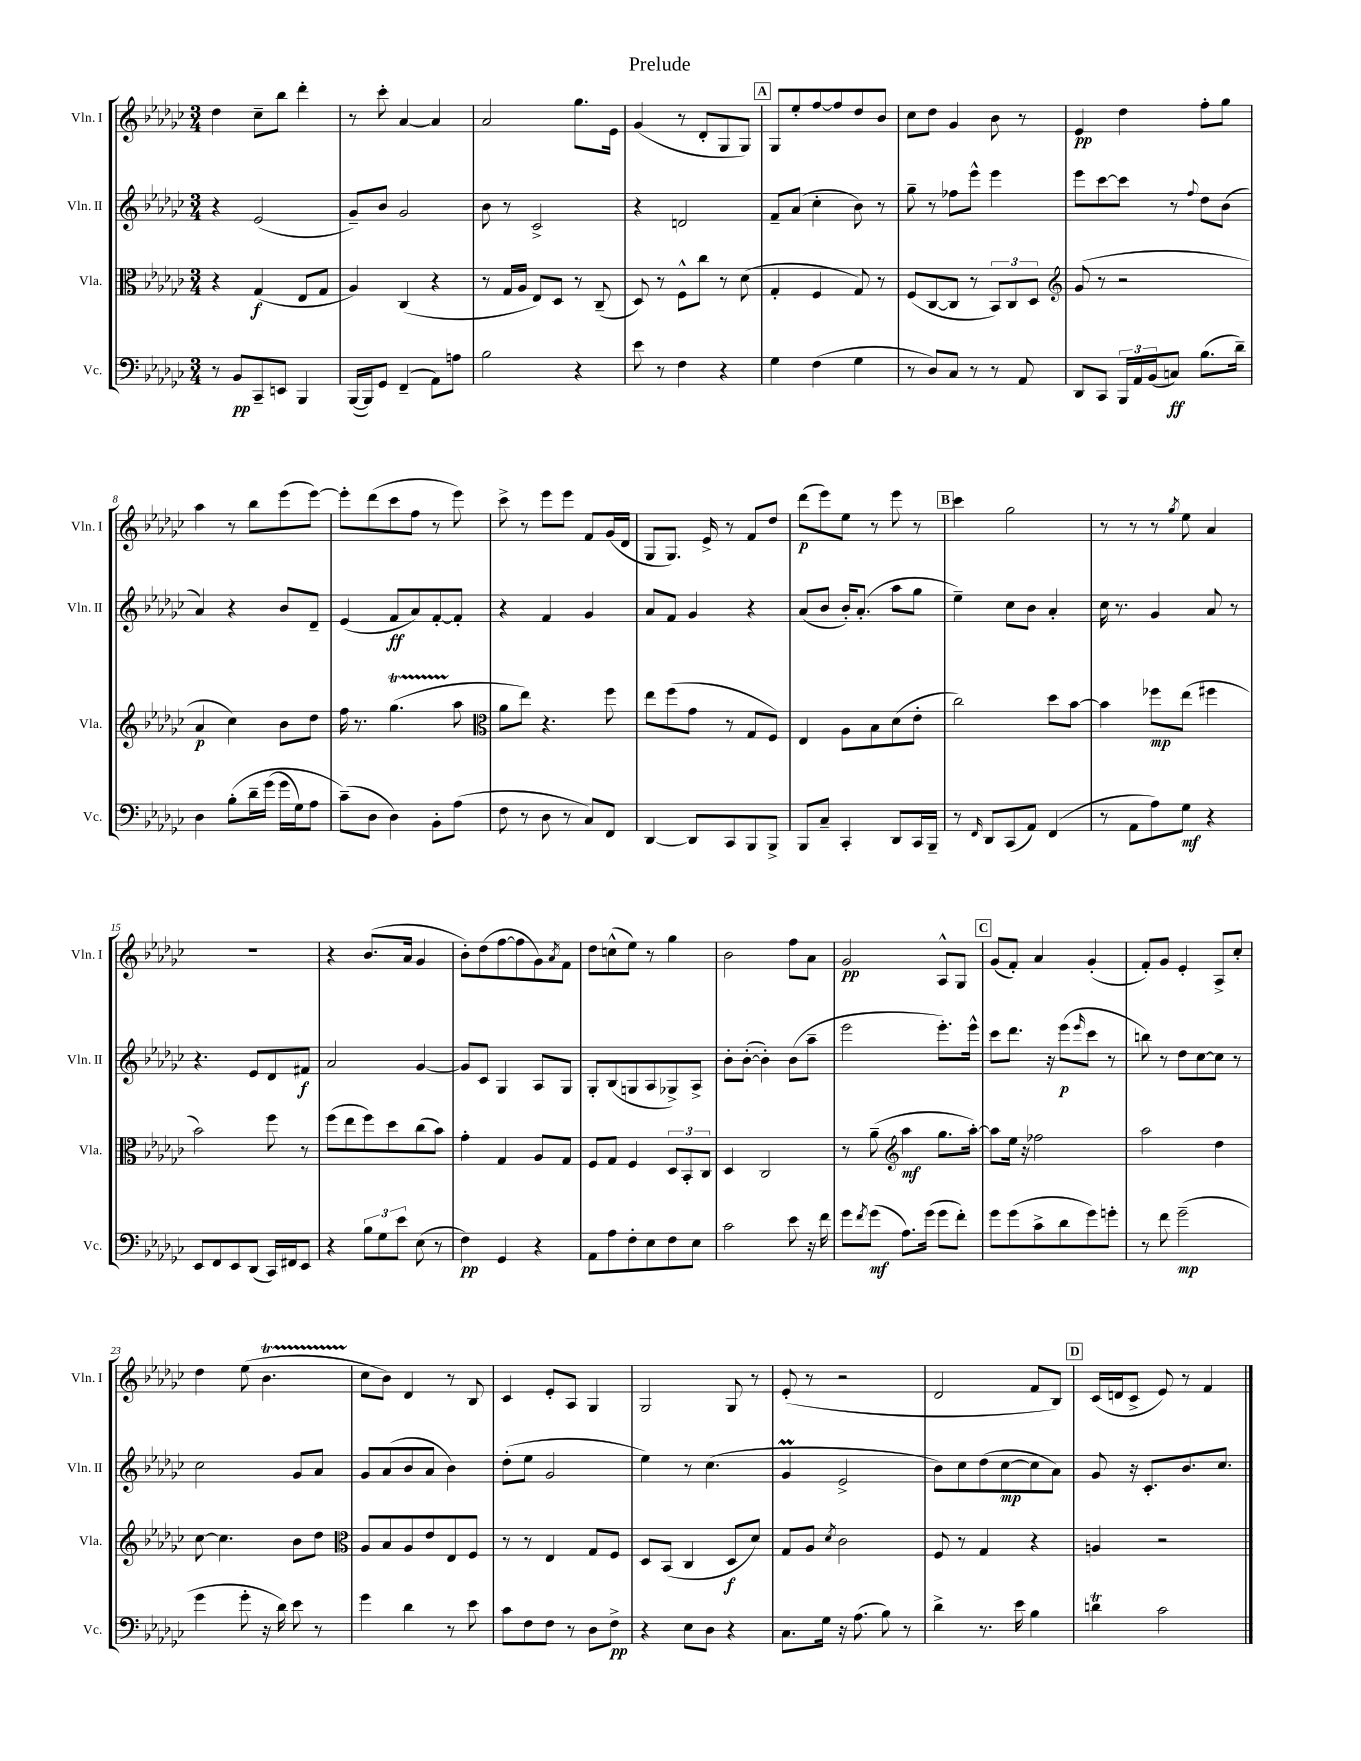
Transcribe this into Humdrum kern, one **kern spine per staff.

**kern	**dynam	**kern	**dynam	**kern	**dynam	**kern	**dynam
*part4	*part4	*part3	*part3	*part2	*part2	*part1	*part1
*staff4	*staff4	*staff3	*staff3	*staff2	*staff2	*staff1	*staff1
*I"Vc.	*	*I"Vla.	*	*I"Vln. II	*	*I"Vln. I	*
*I'Vc.	*	*I'Vla.	*	*I'Vln. II	*	*I'Vln. I	*
*clefF4	*	*clefC3	*	*clefG2	*	*clefG2	*
*k[b-e-a-d-g-c-]	*	*k[b-e-a-d-g-c-]	*	*k[b-e-a-d-g-c-]	*	*k[b-e-a-d-g-c-]	*
*M3/4	*	*M3/4	*	*M3/4	*	*M3/4	*
=1	=1	=1	=1	=1	=1	=1	=1
8r	.	4r	.	4r	.	4dd-\	.
8BB-/L	pp	.	.	.	.	.	.
8CC-~/	.	(4G-/	f	(2e-/	.	8cc-~\L	.
8EEn/J	.	.	.	.	.	8bb-\J	.
4BBB-/	.	8E-/L	.	.	.	4ddd-'\	.
.	.	8G-/J	.	.	.	.	.
=2	=2	=2	=2	=2	=2	=2	=2
([16BBB-/LL	.	4A-/)	.	8g-~/L)	.	8r	.
16BBB-/J])	.	.	.	.	.	.	.
8GG-/J	.	.	.	8b-/J	.	8ccc-'\	.
(4FF~/	.	(4C-/	.	2g-/	.	[4a-/	.
8AA-\L)	.	4r	.	.	.	4a-/]	.
8An\J	.	.	.	.	.	.	.
=3	=3	=3	=3	=3	=3	=3	=3
2B-\	.	8r	.	8b-\	.	2a-/	.
.	.	16G-/LL	.	8r	.	.	.
.	.	16A-/JJ	.	.	.	.	.
.	.	8E-/L)	.	2c-^/	.	.	.
.	.	8D-/J	.	.	.	.	.
4r	.	8r	.	.	.	8.gg-\L	.
.	.	(8C-~/	.	.	.	.	.
.	.	.	.	.	.	16e-\Jk	.
=4	=4	=4	=4	=4	=4	=4	=4
8e-\	.	8D-/)	.	4r	.	(4g-/	.
8r	.	8r	.	.	.	.	.
4F\	.	8F^^\L	.	2dn/	.	8r	.
.	.	8cc-\J	.	.	.	8d-'/L	.
4r	.	8r	.	.	.	8G-/	.
.	.	(8d-\	.	.	.	8G-/J)	.
!!LO:REH:place=s1:t=A
=5	=5	=5	=5	=5	=5	=5	=5
4G-\	.	4G-'/	.	8f~/L	.	8G-/L	.
.	.	.	.	(8a-/J	.	8ee-'/	.
(4F\	.	4F/	.	4cc-'\	.	[8ff/	.
.	.	.	.	.	.	8ff/]	.
4G-\	.	8G-/)	.	8b-\)	.	8dd-/	.
.	.	8r	.	8r	.	8b-/J	.
=6	=6	=6	=6	=6	=6	=6	=6
8r	.	(8F/L	.	8gg-~\	.	8cc-\L	.
8D-/L)	.	[8C-/	.	8r	.	8dd-\J	.
8C-/J	.	8C-/J]	.	8ff-X\L	.	4g-/	.
8r	.	8r	.	8eee-^^\J	.	.	.
8r	.	12BB-/L)	.	4eee-\	.	8b-\	.
.	.	12C-/	.	.	.	.	.
8AA-/	.	.	.	.	.	8r	.
.	.	12D-/J	.	.	.	.	.
=7	=7	=7	=7	=7	=7	=7	=7
*	*	*clefG2	*	*	*	*	*
8DD-/L	.	(8g-/	.	8eee-\L	.	4e-/	pp
8CC-/J	.	8r	.	[8ccc-\	.	.	.
24BBB-/LL	.	2r	.	8ccc-\J]	.	4dd-\	.
24AA-/	.	.	.	.	.	.	.
(24BB-/J	.	.	.	.	.	.	.
8Cn/J)	ff	.	.	8r	.	.	.
.	.	.	.	8qqff/	.	.	.
(8.B-\L	.	.	.	8dd-\L	.	8ff'\L	.
.	.	.	.	(8b-\J	.	8gg-\J	.
16d-~\Jk)	.	.	.	.	.	.	.
!!LO:LB:g=z
=8	=8	=8	=8	=8	=8	=8	=8
4D-\	.	4a-/	p	4a-/)	.	4aa-\	.
(8B-'\L	.	4cc-\)	.	4r	.	8r	.
16d-~\L	.	.	.	.	.	8bb-\L	.
(16g-\JJ	.	.	.	.	.	.	.
16g-\LL	.	8b-\L	.	8b-/L	.	(8eee-\	.
16G-\J)	.	.	.	.	.	.	.
8A-\J	.	8dd-\J	.	8d-~/J	.	[8eee-\J)	.
=9	=9	=9	=9	=9	=9	=9	=9
(8c-~\L)	.	16ff\	.	(4e-/	.	8eee-'\L]	.
.	.	8.r	.	.	.	.	.
8D-\J	.	.	.	.	.	(8ddd-\	.
4D-\)	.	(4.gg-T\	.	8f/L	ff	8ccc-\	.
.	.	.	.	8a-/)	.	8ff\J	.
8BB-'\L	.	.	.	[8f'/	.	8r	.
(8A-\J	.	8aa-\	.	8f'/J]	.	8eee-\)	.
=10	=10	=10	=10	=10	=10	=10	=10
*	*	*clefC3	*	*	*	*	*
8F\	.	8a-\L	.	4r	.	8ccc-^\	.
8r	.	8ee-\J)	.	.	.	8r	.
8D-\	.	4.r	.	4f/	.	8eee-\L	.
8r	.	.	.	.	.	8eee-\J	.
8C-/L)	.	.	.	4g-/	.	8f/L	.
8FF/J	.	8ff\	.	.	.	(16g-/L	.
.	.	.	.	.	.	16d-/JJ	.
=11	=11	=11	=11	=11	=11	=11	=11
[4DD-/	.	8ee-\L	.	8a-/L	.	8G-/L	.
.	.	(8ff\	.	8f/J	.	8.G-/J)	.
8DD-/L]	.	8g-\J	.	4g-/	.	.	.
.	.	.	.	.	.	16e-^/	.
8CC-/	.	8r	.	.	.	8r	.
8BBB-/	.	8G-/L	.	4r	.	8f/L	.
8BBB-^/J	.	8F/J)	.	.	.	8dd-/J	.
=12	=12	=12	=12	=12	=12	=12	=12
8BBB-/L	.	4E-/	.	(8a-/L	.	(8ddd-\L	p
8C-~/J	.	.	.	8b-/J	.	8eee-\)	.
4CC-'/	.	8A-\L	.	16b-'/KL)	.	8ee-\J	.
.	.	.	.	(8.a-'/J	.	.	.
.	.	8B-\	.	.	.	8r	.
8DD-/L	.	(8d-\	.	8aa-\L	.	8eee-\	.
16CC-/L	.	8e-'\J	.	8gg-\J	.	8r	.
16BBB-~/JJ	.	.	.	.	.	.	.
!!LO:REH:place=s1:t=B
=13	=13	=13	=13	=13	=13	=13	=13
8r	.	2cc-\)	.	4ee-~\)	.	4ccc-\	.
16qqFF/	.	.	.	.	.	.	.
8DD-/L	.	.	.	.	.	.	.
(8CC-/	.	.	.	8cc-\L	.	2gg-\	.
8AA-/J)	.	.	.	8b-\J	.	.	.
(4FF/	.	8dd-\L	.	4a-'/	.	.	.
.	.	[8b-\J	.	.	.	.	.
=14	=14	=14	=14	=14	=14	=14	=14
8r	.	4b-\]	.	16cc-\	.	8r	.
.	.	.	.	8.r	.	.	.
8AA-\L	.	.	.	.	.	8r	.
8A-\)	.	8ff-X\L	mp	4g-/	.	8r	.
.	.	.	.	.	.	8qgg-/	.
8G-\J	mf	(8ee-\J	.	.	.	8ee-\	.
4r	.	4ff#X\	.	8a-/	.	4a-/	.
.	.	.	.	8r	.	.	.
!!LO:LB:g=z
=15	=15	=15	=15	=15	=15	=15	=15
8EE-/L	.	2b-\)	.	4.r	.	2.r	.
8FF/	.	.	.	.	.	.	.
8EE-/	.	.	.	.	.	.	.
(8DD-/J	.	.	.	8e-/L	.	.	.
16CC-/LL)	.	8ff\	.	8d-/	.	.	.
16FF#X/J	.	.	.	.	.	.	.
8EE-/J	.	8r	.	8f#X/J	f	.	.
=16	=16	=16	=16	=16	=16	=16	=16
4r	.	(8ff\L	.	2a-/	.	4r	.
.	.	8ee-\	.	.	.	.	.
12B-\L	.	8ff\)	.	.	.	(8.b-/L	.
12G-\	.	.	.	.	.	.	.
.	.	8dd-\	.	.	.	.	.
12e-\J	.	.	.	.	.	.	.
.	.	.	.	.	.	16a-/Jk	.
(8E-\	.	(8cc-\	.	[4g-/	.	4g-/	.
8r	.	8b-\J)	.	.	.	.	.
=17	=17	=17	=17	=17	=17	=17	=17
4F\)	pp	4g-'\	.	8g-/L]	.	8b-'\L)	.
.	.	.	.	8c-/J	.	(8dd-\	.
4GG-/	.	4G-/	.	4G-/	.	[8ff\	.
.	.	.	.	.	.	8ff\]	.
4r	.	8A-/L	.	8A-/L	.	8g-\)	.
.	.	.	.	.	.	8qa-/	.
.	.	8G-/J	.	8G-/J	.	8f\J	.
=18	=18	=18	=18	=18	=18	=18	=18
8AA-\L	.	8F/L	.	8G-'/L	.	8dd-\L	.
8A-\	.	8G-/J	.	(8B-/	.	(8ccn^^\	.
8F'\	.	4F/	.	8Gn/	.	8ee-\J)	.
8E-\	.	.	.	8A-/	.	8r	.
8F\	.	12D-/L	.	8G-X^/)	.	4gg-\	.
.	.	12BB-'/	.	.	.	.	.
8E-\J	.	.	.	8A-^/J	.	.	.
.	.	12C-/J	.	.	.	.	.
=19	=19	=19	=19	=19	=19	=19	=19
2c-\	.	4D-/	.	8b-'\L	.	2b-\	.
.	.	.	.	([8b-'\J	.	.	.
.	.	2C-/	.	4b-'\])	.	.	.
8e-\	.	.	.	(8b-\L	.	8ff\L	.
16r	.	.	.	8aa-~\J	.	8a-\J	.
16f\	.	.	.	.	.	.	.
=20	=20	=20	=20	=20	=20	=20	=20
8g-\L	.	8r	.	2eee-\	.	2g-/	pp
8qf/	.	.	.	.	.	.	.
(8g-\J	mf	(8a-~\	.	.	.	.	.
*	*	*clefG2	*	*	*	*	*
8.A-\L)	.	4aa-\	mf	.	.	.	.
(16g-\Jk	.	.	.	.	.	.	.
8g-\L	.	8.gg-\L	.	8.eee-'\L)	.	8A-^^/L	.
8f'\J)	.	.	.	.	.	8G-/J	.
.	.	[16aa-'\Jk)	.	16eee-^^\Jk	.	.	.
!!LO:REH:place=s1:t=C
=21	=21	=21	=21	=21	=21	=21	=21
8g-\L	.	8aa-\L]	.	8ccc-\L	.	(8g-/L	.
(8g-\	.	16ee-\Jk	.	8.ddd-\J	.	8f'/J)	.
.	.	16r	.	.	.	.	.
8c-^\	.	2ff-X\	.	.	.	4a-/	.
.	.	.	.	16r	.	.	.
8d-\	.	.	.	(8eee-\L	p	.	.
.	.	.	.	16qqeee-/	.	.	.
8g-\)	.	.	.	8ccc-\J	.	(4g-'/	.
8gn'\J	.	.	.	8r	.	.	.
=22	=22	=22	=22	=22	=22	=22	=22
8r	.	2aa-\	.	8bbn\)	.	8f'/L)	.
8f\	.	.	.	8r	.	8g-/J	.
(2g-~\	mp	.	.	8dd-\L	.	4e-'/	.
.	.	.	.	[8cc-\	.	.	.
.	.	4dd-\	.	8cc-\J]	.	8A-^/L	.
.	.	.	.	8r	.	8cc-'/J	.
!!LO:LB:g=z
=23	=23	=23	=23	=23	=23	=23	=23
4g-\	.	[8cc-\	.	2cc-\	.	4dd-\	.
.	.	4.cc-\]	.	.	.	.	.
8g-'\	.	.	.	.	.	(8ee-\	.
16r	.	.	.	.	.	4.b-t\	.
16d-\)	.	.	.	.	.	.	.
8e-\	.	8b-\L	.	8g-/L	.	.	.
8r	.	8dd-\J	.	8a-/J	.	.	.
=24	=24	=24	=24	=24	=24	=24	=24
*	*	*clefC3	*	*	*	*	*
4g-\	.	8A-/L	.	8g-/L	.	8cc-\L	.
.	.	8B-/	.	(8a-/	.	8b-\J)	.
4d-\	.	8A-/	.	8b-/	.	4d-/	.
.	.	8e-/	.	8a-/J	.	.	.
8r	.	8E-/	.	4b-\)	.	8r	.
8e-\	.	8F/J	.	.	.	8B-/	.
=25	=25	=25	=25	=25	=25	=25	=25
8c-\L	.	8r	.	(8dd-'\L	.	4c-/	.
8F\	.	8r	.	8ee-\J	.	.	.
8F\J	.	4E-/	.	2g-/	.	8e-'/L	.
8r	.	.	.	.	.	8A-/J	.
8D-\L	.	8G-/L	.	.	.	4G-/	.
8F^\J	pp	8F/J	.	.	.	.	.
=26	=26	=26	=26	=26	=26	=26	=26
4r	.	8D-/L	.	4ee-\)	.	2G-/	.
.	.	(8BB-/J	.	.	.	.	.
8E-\L	.	4C-/	.	8r	.	.	.
8D-\J	.	.	.	(4.cc-\	.	.	.
4r	.	8D-/L	f	.	.	8G-/	.
.	.	8d-/J)	.	.	.	8r	.
=27	=27	=27	=27	=27	=27	=27	=27
8.C-\L	.	8G-/L	.	4g-M/	.	(8e-'/	.
.	.	8A-/J	.	.	.	8r	.
16G-\Jk	.	.	.	.	.	.	.
.	.	8qd-/	.	.	.	.	.
16r	.	2c-\	.	2e-^/	.	2r	.
(8.A-\	.	.	.	.	.	.	.
8B-\)	.	.	.	.	.	.	.
8r	.	.	.	.	.	.	.
=28	=28	=28	=28	=28	=28	=28	=28
4d-^\	.	8F/	.	8b-\L)	.	2d-/	.
.	.	8r	.	8cc-\	.	.	.
8.r	.	4G-/	.	(8dd-\	.	.	.
.	.	.	.	[8cc-\	mp	.	.
16e-\	.	.	.	.	.	.	.
4B-\	.	4r	.	8cc-\]	.	8f/L	.
.	.	.	.	8a-\J)	.	8B-/J)	.
!!LO:REH:place=s1:t=D
=29	=29	=29	=29	=29	=29	=29	=29
4dnt\	.	4An/	.	8g-/	.	(16c-/LL	.
.	.	.	.	.	.	16dn/J	.
.	.	.	.	16r	.	8c-^/J	.
.	.	.	.	8.c-'/L	.	.	.
2c-\	.	2r	.	.	.	8e-/)	.
.	.	.	.	8.b-/	.	8r	.
.	.	.	.	.	.	4f/	.
.	.	.	.	8.cc-/J	.	.	.
==	==	==	==	==	==	==	==
*-	*-	*-	*-	*-	*-	*-	*-
